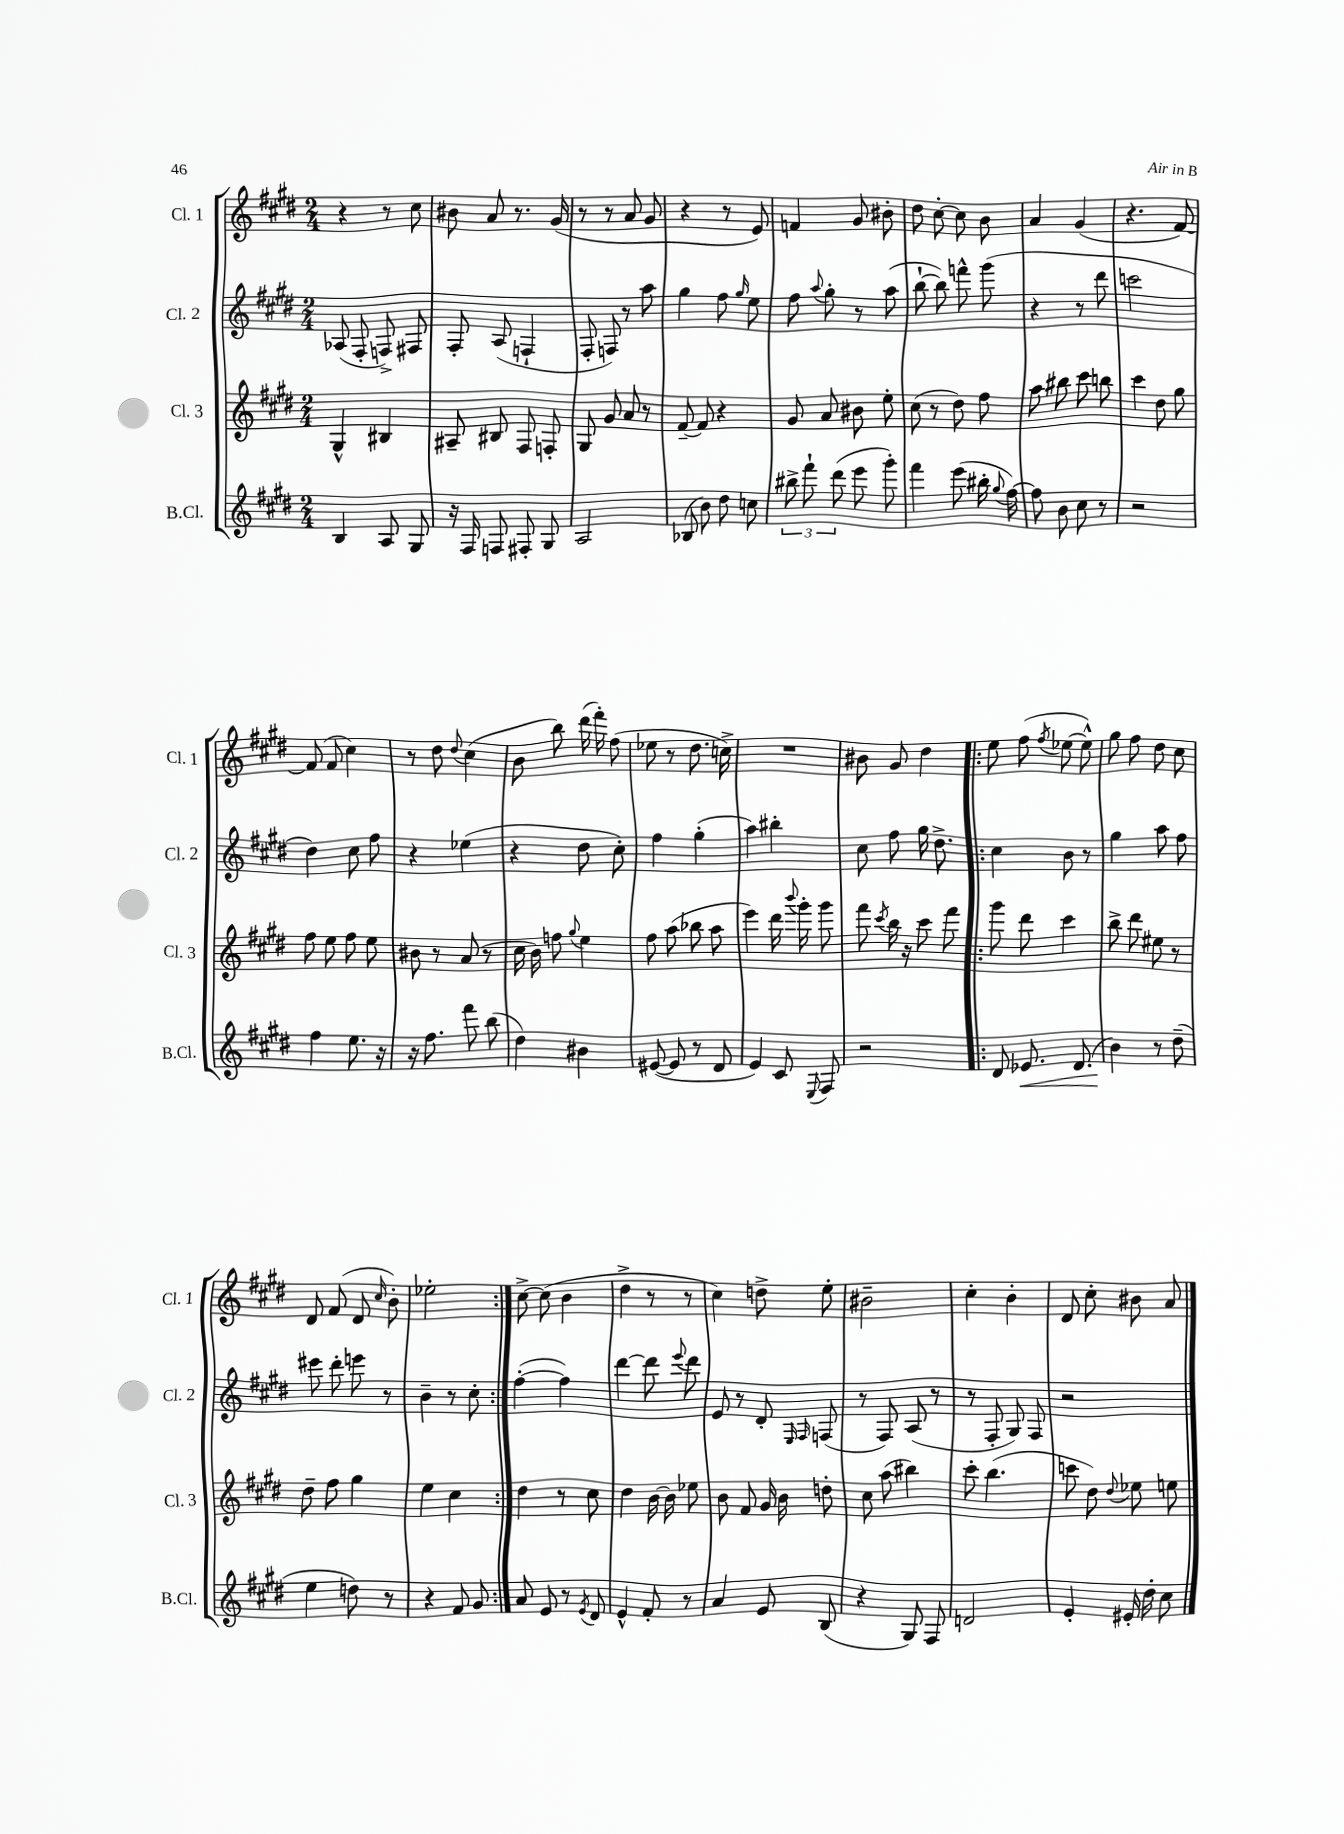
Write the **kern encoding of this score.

**kern	**dynam	**kern	**kern	**kern
*part4	*part4	*part3	*part2	*part1
*staff4	*staff4	*staff3	*staff2	*staff1
*I"B.Cl.	*	*I"Cl. 3	*I"Cl. 2	*I"Cl. 1
*I'B.Cl.	*	*I'Cl. 3	*I'Cl. 2	*I'Cl. 1
*clefG2	*	*clefG2	*clefG2	*clefG2
*k[f#c#g#d#]	*	*k[f#c#g#d#]	*k[f#c#g#d#]	*k[f#c#g#d#]
*M2/4	*	*M2/4	*M2/4	*M2/4
=140	=140	=140	=140	=140
4B/	.	4G#^^/	(8A-X/	4r
.	.	.	8F#'/	.
8A/	.	4B#X/	8Fn^/)	8r
8G#/	.	.	8F#X/	8cc#\
=141	=141	=141	=141	=141
16r	.	8A#X~/	8F#'/	8b#X\
16F#/	.	.	.	.
8Fn/	.	8B#X/	(8A/	8a/
8F#X'/	.	8F#/	4Fn`/	8.r
8G#/	.	8Fn'/	.	.
.	.	.	.	(16g#/
=142	=142	=142	=142	=142
2A/	.	8G#/	8F#'/	8r
.	.	8g#/	8Fn/)	8r
.	.	8a/	8r	8a/
.	.	8r	8aa\	8g#/
=143	=143	=143	=143	=143
(8B-X/	.	[8f#~/	4gg#\	4r
8b\)	.	8f#/]	.	.
8dd#\	.	4r	8ff#\	8r
.	.	.	16qqgg#/	.
8ccn\	.	.	8ee\	8e/)
=144	=144	=144	=144	=144
12bb#X^\	.	8g#/	8ff#\	4fn/
12fff#`\	.	.	.	.
.	.	.	8qqaa/	.
.	.	8a/	8gg#'\	.
(12ddd#\	.	.	.	.
8eee\	.	8b#X\	8r	8g#/
8ggg#'\)	.	8ee'\	(8aa\	8b#X'\
=145	=145	=145	=145	=145
4fff#\	.	(8cc#\	[8bb`\	8dd#\
.	.	8r	8bb\])	[8cc#'\
(8eee\	.	8dd#\)	8fffn^^\	8cc#\]
16bb#X'\	.	8ff#\	(8ggg#\	8b\
8qqgg#/	.	.	.	.
[16ff#\)	.	.	.	.
=146	=146	=146	=146	=146
8ff#\]	.	8aa\	4r	4a/
8b\	.	8bb#X\	.	.
8cc#\	.	8ccc#\	8r	(4g#/
8r	.	8bbn\	8ddd#\	.
=147	=147	=147	=147	=147
2r	.	4ccc#\	2cccn\	4.r
.	.	8dd#\	.	.
.	.	8gg#\	.	[8f#/)
!!LO:LB:g=z
=148	=148	=148	=148	=148
4ff#\	.	8ff#\	4dd#\)	(8f#/]
.	.	8ee\	.	8f#/
8.ee\	.	8ff#\	8cc#\	4cc#\)
.	.	8ee\	8ff#\	.
16r	.	.	.	.
=149	=149	=149	=149	=149
16r	.	8b#X\	4r	8r
8.ff#\	.	.	.	.
.	.	8r	.	8dd#\
.	.	.	.	8qqdd#/
8fff#\	.	(8a/	(4ee-X\	(4cc#\
(8bb\	.	8r	.	.
=150	=150	=150	=150	=150
4dd#\)	.	16cc#\	4r	8b\
.	.	16b\)	.	.
.	.	8ffn\	.	8bb\)
.	.	8qqgg#/	.	.
4b#X\	.	4ee\	8dd#\	(16ddd#\
.	.	.	.	16fff#'\)
.	.	.	8cc#'\)	(8ff#\
=151	=151	=151	=151	=151
([8e#X/	.	8ff#\	4ff#\	8ee-X\
8e#/]	.	(8aa\	.	8r
8r	.	8bb-X\	(4gg#'\	8.dd#\
8d#/	.	8aa\	.	.
.	.	.	.	16ccn^\)
=152	=152	=152	=152	=152
4e/)	.	4eee\)	4aa\)	2r
8c#/	.	16ddd#\	4bb#X'\	.
.	.	8qqbbb/	.	.
.	.	16ggg#'\	.	.
8qqE/	.	.	.	.
8F#/	.	8ggg#\	.	.
=153	=153	=153	=153	=153
2r	.	8fff#\	8cc#\	8b#X\
.	.	8qccc#/	.	.
.	.	16bb\	8ff#\	8g#/
.	.	16r	.	.
.	.	8ccc#\	16gg#\	4dd#\
.	.	.	8.dd#^\	.
.	.	8fff#\	.	.
=154!|:	=154!|:	=154!|:	=154!|:	=154!|:
8d#/	.	8ggg#\	4cc#\	8ee\
!	!LO:HP:b	!	!	!
8.e-X/	<	8ddd#\	.	(8ff#\
.	.	.	.	8qff#/
.	.	4ccc#\	8b\	[8ee-X\
(8.d#/	.	.	.	.
.	.	.	8r	8ee-^^\])
=155	=155	=155	=155	=155
4b\)	.	8bb^\	4gg#\	8gg#\
.	.	8ddd#\	.	8ff#\
8r	[	8ee#X\	8aa\	8dd#\
(8dd#~\	.	8r	8ff#\	8cc#\
!!LO:LB:g=z
=156	=156	=156	=156	=156
4ee\	.	8dd#~\	8eee#X\	8d#/
.	.	8ff#\	8ddd#'\	(8f#/
8ddn\)	.	4gg#\	8eeen\	8d#/
.	.	.	.	16qqcc#/
8r	.	.	8r	8b'\)
=157	=157	=157	=157	=157
4r	.	4ee\	4b~\	2ee-X'\
8f#/	.	4cc#\	8r	.
8g#/	.	.	8cc#'\	.
=158:|!	=158:|!	=158:|!	=158:|!	=158:|!
8a/	.	4dd#\	([4ff#'\	[8cc#^\
8e/	.	.	.	(8cc#\]
8r	.	8r	4ff#\])	4b\
8qe/	.	.	.	.
8d#/	.	8cc#\	.	.
=159	=159	=159	=159	=159
4e^^/	.	4dd#\	[4ddd#\	4dd#^\
8f#'/	.	[16b\	8ddd#\]	8r
.	.	16b\]	.	.
.	.	.	8qqeee/	.
8r	.	8ee-X\	8ddd#\	8r
=160	=160	=160	=160	=160
4a/	.	8b\	8e/	4cc#\)
.	.	8f#/	8r	.
8e/	.	16g#/	8d#'/	8ddn^\
.	.	16b\	.	.
.	.	.	16qqE/	.
.	.	.	16qqF#/	.
(8B/	.	8ddn'\	(8Fn/	8ee'\
=161	=161	=161	=161	=161
4r	.	8cc#\	8r	2b#X~\
.	.	(8aa\	8F#/)	.
8G#/)	.	4bb#X\)	(8A/	.
8F#/	.	.	8r	.
=162	=162	=162	=162	=162
2dn/	.	8ccc#'\	8r	4cc#'\
.	.	(4.bb\	8F#'/	.
.	.	.	8G#/)	4b'\
.	.	.	8F#/	.
=163	=163	=163	=163	=163
4e'/	.	8cccn\	2r	8d#/
.	.	8dd#\)	.	8cc#'\
.	.	8qqdd#/	.	.
16e#X'/	.	8ee-X\	.	8b#X\
16dd#'\	.	.	.	.
8cc#\	.	8een\	.	8a/
==	==	==	==	==
*-	*-	*-	*-	*-
